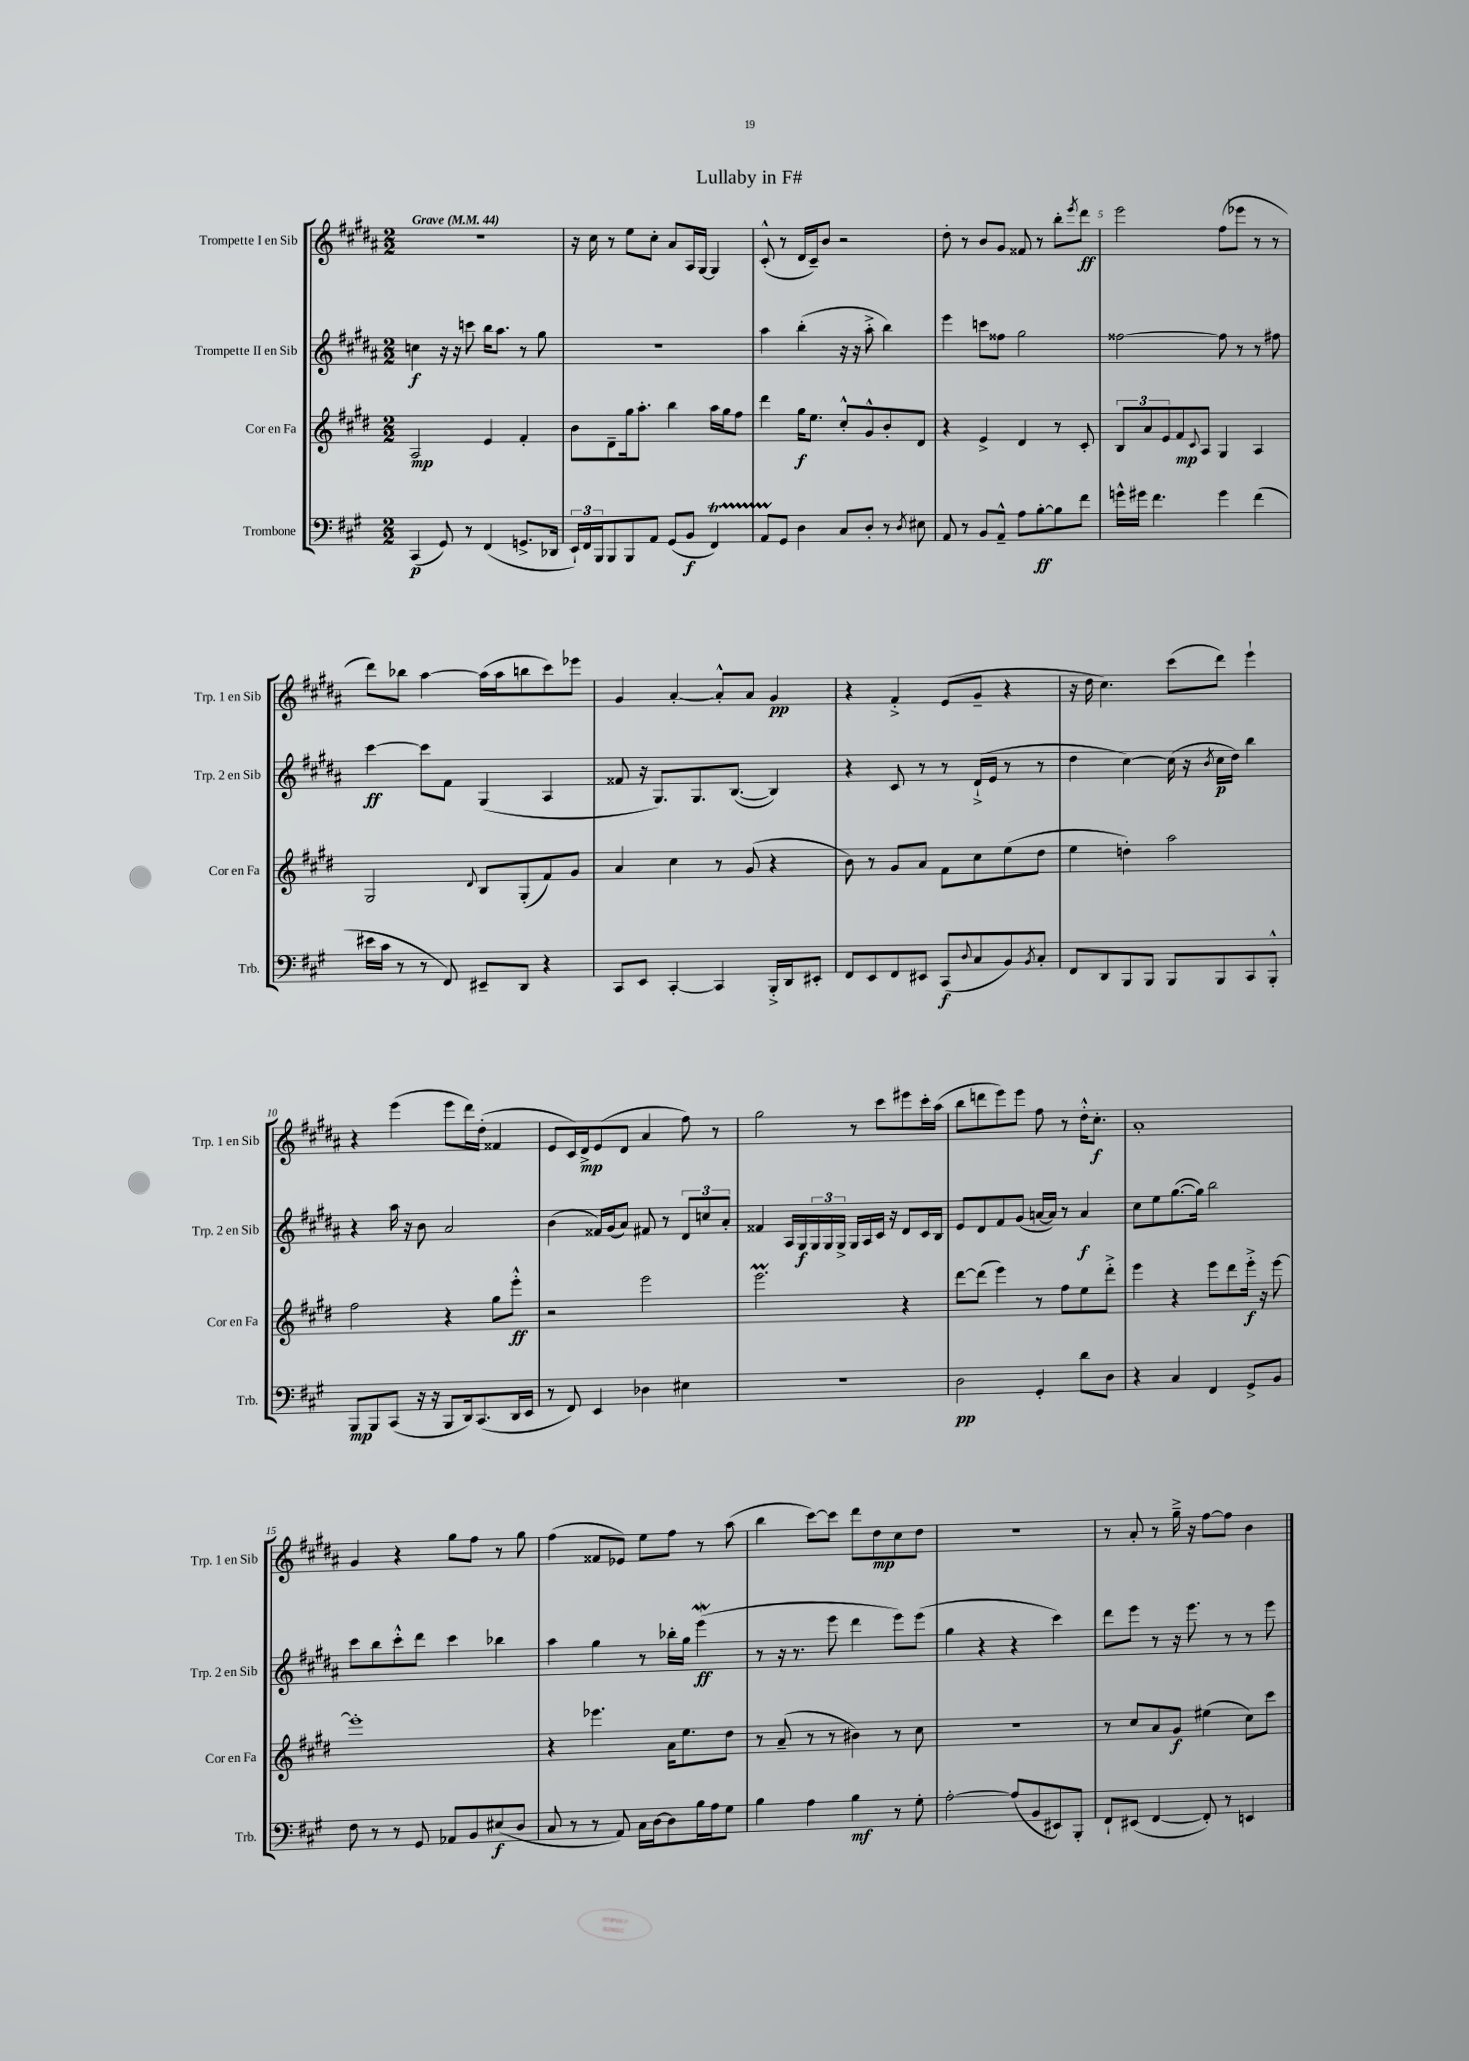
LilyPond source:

\header { title = "Lullaby in F#" }
<<
\new StaffGroup <<
\new Staff = "s0" \with { instrumentName = "Trompette I en Sib" shortInstrumentName = "Trp. 1 en Sib" } {
    \clef treble \key b \major \numericTimeSignature \time 2/2 \tempo "Grave" 4 = 44
    R1 |
    r16 cis''16 r8 e''8 cis''8-. ais'8 ais16 gis16~ gis4 |
    cis'8-.-^( r8 dis'16 cis'16--) b'8 r2 |
    dis''8-. r8 b'8 gis'8 fisis'8 r8 b''8-. \acciaccatura { e'''8 } dis'''8\ff |
    e'''2 fis''8( ees'''8 r8 r8 |
    dis'''8) bes''8 ais''4~ ais''16( ais''16 b''8 cis'''8) ees'''8 |
    gis'4 ais'4~-. ais'8-.-^ ais'8 gis'4\pp |
    r4 fis'4-.-> e'8( gis'8-- r4 |
    r16 dis''16 cis''4.) cis'''8( dis'''8) e'''4-! |
    r4 e'''4( e'''8 dis'''16) dis''16-.( fisis'4 |
    e'8 cis'16) dis'16->\mp e'8( dis'8 ais'4 fis''8) r8 |
    gis''2 r8 cis'''8 eis'''8 cis'''16-. ais''16( |
    b''8 d'''8 e'''8) e'''8 fis''8 r8 dis''16-.-^ cis''8.-.\f |
    ais'1-. |
    gis'4 r4 gis''8 fis''8 r8 gis''8 |
    fis''4( fisis'8 ees'8) e''8 fis''8 r8 ais''8( |
    b''4 cis'''8~) cis'''8 dis'''8 dis''8\mp cis''8 dis''8 |
    r1 |
    r8 ais'8-. r8 gis''16---> r16 fis''8~ fis''8 b'4 \bar "|." |
}
\new Staff = "s1" \with { instrumentName = "Trompette II en Sib" shortInstrumentName = "Trp. 2 en Sib" } {
    \clef treble \key b \major \numericTimeSignature \time 2/2
    c''4\f r16 r16 c'''8 b''16 ais''8. r8 gis''8 |
    r1 |
    ais''4 b''4-.( r16 r16 ais''8-.-> b''4) |
    e'''4 c'''8 fisis''8 gis''2 |
    fisis''2~ fisis''8 r8 r8 fis''8 |
    cis'''4~\ff cis'''8 fis'8 gis4( ais4 |
    fisis'8 r16 gis8.) gis8. b8.~( b4) |
    r4 cis'8 r8 r8 dis'16-!->( e'16 r8 r8 |
    dis''4 cis''4~) cis''16( r16 \acciaccatura { b'8 } cis''16\p dis''16) b''4 |
    r4 ais''16 r16 b'8 ais'2 |
    b'4( fisis'16) gis'16( ais'8) fis'8 r8 \tuplet 3/2 { dis'8 c''8 ais'8-. } |
    fisis'4 ais16 gis16\f \tuplet 3/2 { gis16 gis16 gis16-> } gis16 ais16 cis'16 r16 dis'8 cis'16 b16 |
    e'8 dis'8 fis'8 gis'8( a'16~ a'16) r8 a'4\f |
    cis''8 e''8 gis''8.~( gis''16) b''2 |
    cis'''8 b''8 cis'''8-.-^ dis'''8 cis'''4 bes''4 |
    ais''4 gis''4 r8 bes''16-. gis''16 e'''4\mordent\ff( |
    r8 r16 r8. e'''8 dis'''4 e'''8) e'''8( |
    gis''4 r4 r4 cis'''4) |
    dis'''8 e'''8 r8 r16 e'''8. r8 r8 e'''8 \bar "|." |
}
\new Staff = "s2" \with { instrumentName = "Cor en Fa" shortInstrumentName = "Cor en Fa" } {
    \clef treble \key e \major \numericTimeSignature \time 2/2
    a2\mp e'4 fis'4-. |
    b'8 dis'8-- gis''16 a''8.-. b''4 a''16 gis''16 fis''8 |
    dis'''4 gis''16\f e''8. cis''8-.-^ gis'8-^ b'8-. dis'8 |
    r4 e'4-> dis'4 r8 cis'8-. |
    \tuplet 3/2 { b8 a'8 e'8 } fis'8\mp \appoggiatura { cis'8 } a8 gis4 a4 |
    gis2 \appoggiatura { dis'8 } b8 gis8-.( fis'8) gis'8 |
    a'4 cis''4 r8 gis'8( r4 |
    b'8) r8 gis'8 a'8 fis'8 cis''8 e''8( dis''8 |
    e''4 d''4-.) a''2 |
    fis''2 r4 gis''8 e'''8-.-^\ff |
    r2 e'''2 |
    e'''2.\prall r4 |
    dis'''8~ dis'''8( e'''4) r8 fis''8 e''8 dis'''8-.-> |
    e'''4 r4 e'''8 dis'''8 e'''16-.->\f r16 e'''8~ |
    e'''1-. |
    r4 ees'''4. a'16 e''8. dis''8 |
    r8 a'8--( r8 r8 bis'4) r8 cis''8 |
    R1 |
    r8 cis''8 a'8 gis'8\f eis''4( cis''8) cis'''8 \bar "|." |
}
\new Staff = "s3" \with { instrumentName = "Trombone" shortInstrumentName = "Trb." } {
    \clef bass \key a \major \numericTimeSignature \time 2/2
    cis,4\p( gis,8) r8 fis,4( g,8.-> des,16 |
    \tuplet 3/2 { e,16-!) fis,16 b,,16 } b,,8 b,,8 a,8 gis,8( b,8\f fis,4\startTrillSpan) |
    a,8 gis,8\stopTrillSpan d4 cis8 d8-. r8 \acciaccatura { d8 } eis8 |
    a,8 r8 b,8 a,8---^ a8 b8~-.\ff b8 fis'8 |
    g'16-^ gis'16 fis'4. gis'4 fis'4( |
    eis'16 cis'16 r8 r8 fis,8) eis,8-- d,8 r4 |
    cis,8 e,8 cis,4~-. cis,4 b,,16-.-> d,16 eis,8-. |
    fis,8 e,8 fis,8 eis,8 cis,8\f( \appoggiatura { d8 } cis8 b,8) \acciaccatura { b,8 } cis8-. |
    fis,8 d,8 b,,8 b,,8 b,,8 b,,8 cis,8 b,,8-.-^ |
    b,,8\mp b,,8 cis,8( r16 r16 b,,8 d,16) cis,8.( d,16 e,16 |
    r8 fis,8) e,4 des4 eis4 |
    R1 |
    d2\pp gis,4-. d'8 d8 |
    r4 cis4 fis,4 gis,8-> b,8 |
    fis8 r8 r8 gis,8 aes,8 b,8 eis8\f( d8 |
    cis8 r8 r8 a,8) cis16 d16~ d8 b16 a16 gis8 |
    b4 a4 b4\mf r8 gis8-. |
    a2~-. a8( b,8 eis,8) b,,8-. |
    fis,8-! eis,8( fis,4~ fis,8-.) r8 e,4 \bar "|." |
}
>>
>>
\layout { \context { \Score \override BarNumber.break-visibility = ##(#f #t #t) barNumberVisibility = #(every-nth-bar-number-visible 5) } }
